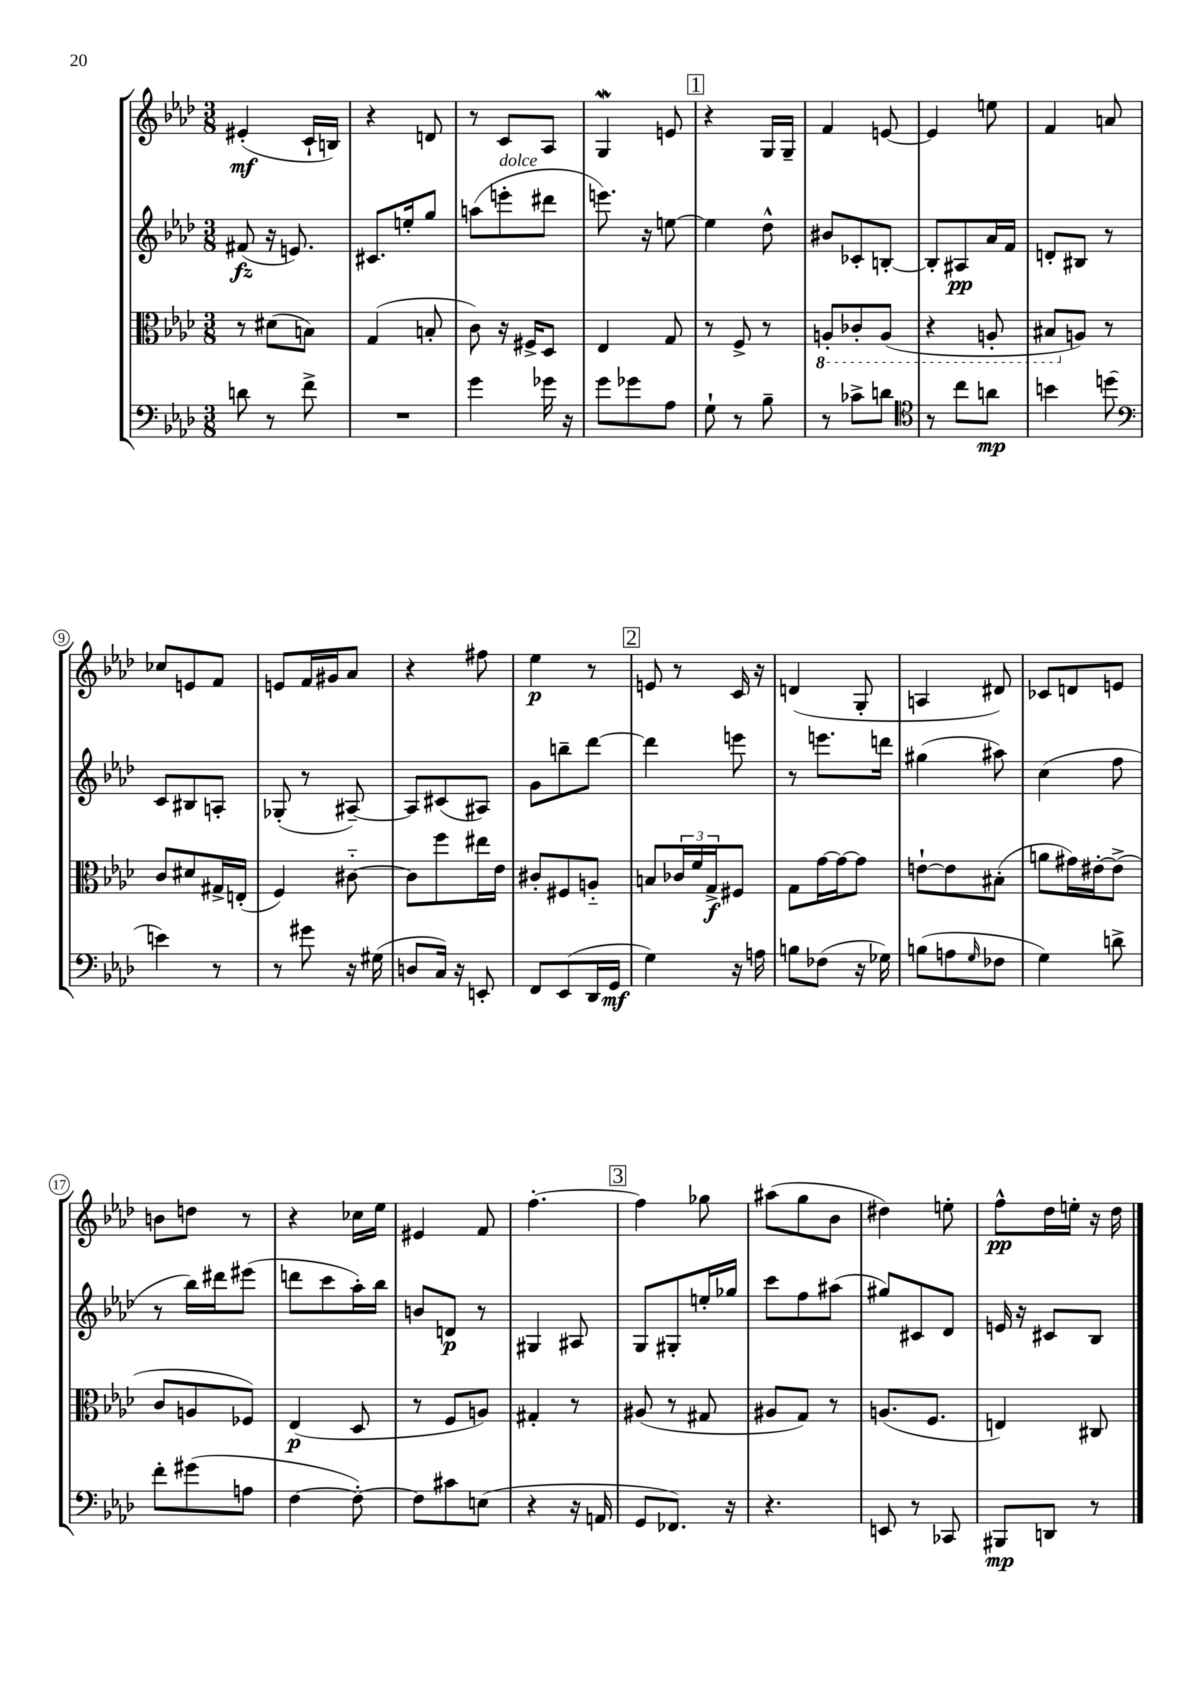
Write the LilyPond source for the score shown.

<<
\new StaffGroup <<
\new Staff = "s0" {
    \clef treble \key aes \major \numericTimeSignature \time 3/8
    eis'4-.\mf( c'16-! b16) |
    r4 d'8 |
    r8 c'8 aes8 |
    g4\mordent e'8 |
    \mark \markup { \box "1" } r4 g16 g16-- |
    f'4 e'8~ |
    e'4 e''8 |
    f'4 a'8 |
    ces''8 e'8 f'8 |
    e'8 f'16 gis'16 aes'8 |
    r4 fis''8 |
    ees''4\p r8 |
    \mark \markup { \box "2" } e'8 r8 c'16 r16 |
    d'4( g8-. |
    a4 dis'8) |
    ces'8 d'8 e'8 |
    b'8 d''8 r8 |
    r4 ces''16 ees''16 |
    eis'4 f'8 |
    f''4.~-. |
    \mark \markup { \box "3" } f''4 ges''8 |
    ais''8( g''8 bes'8 |
    dis''4) e''8-. |
    f''8-^\pp des''16 e''16-. r16 des''16 \bar "|." |
}
\new Staff = "s1" {
    \clef treble \key aes \major \numericTimeSignature \time 3/8
    fis'8\fz( r16 e'8.) |
    cis'8. e''16-. g''8 |
    a''8( e'''8-.^\markup { \italic "dolce" } dis'''8 |
    e'''8.) r16 e''8~ |
    \mark \markup { \box "1" } e''4 des''8-^ |
    bis'8 ces'8-. b8~-. |
    b8-. ais8\pp aes'16 f'16 |
    d'8-. bis8 r8 |
    c'8 bis8 a8-. |
    ges8-.( r8 ais8~--) |
    ais8 cis'8( ais8) |
    g'8 b''8-- des'''8~ |
    \mark \markup { \box "2" } des'''4 e'''8 |
    r8 e'''8. d'''16 |
    gis''4( ais''8) |
    c''4( f''8 |
    r8 bes''16) dis'''16 eis'''8( |
    d'''8 c'''8 aes''16-.) bes''16 |
    b'8 d'8\p r8 |
    gis4 ais8 |
    \mark \markup { \box "3" } g8 gis8-. e''16-. ges''16 |
    c'''8 f''8 ais''8( |
    gis''8) cis'8 des'8 |
    e'16 r16 cis'8 bes8 \bar "|." |
}
\new Staff = "s2" {
    \clef alto \key aes \major \numericTimeSignature \time 3/8
    r8 dis'8( b8) |
    g4( b8-. |
    c'8) r16 fis16-> des8 |
    ees4 g8 |
    \mark \markup { \box "1" } r8 f8-> r8 |
    \ottava #-1 a,8-. ces8-. a,8( |
    r4 a,8-. |
    bis,8 \ottava #0 a8) r8 |
    c'8 dis'8 gis16-> e16-.( |
    f4) cis'8~-_ |
    cis'8 f''8 eis''16 ees'16 |
    cis'8-. fis8 a8-_ |
    \mark \markup { \box "2" } b8 \tuplet 3/2 { ces'16 f'16 g16->\f } fis8 |
    g8 g'16~ g'16~ g'8 |
    e'8~-! e'8 bis8-.( |
    a'8 gis'16) eis'16~-. eis'8->( |
    c'8 a8 fes8) |
    ees4\p( des8 |
    r8 f8 a8) |
    gis4-. r8 |
    \mark \markup { \box "3" } ais8( r8 gis8 |
    ais8 g8) r8 |
    a8.( f8. |
    e4) cis8 \bar "|." |
}
\new Staff = "s3" {
    \clef bass \key aes \major \numericTimeSignature \time 3/8
    d'8 r8 f'8-> |
    R4. |
    g'4 ges'16 r16 |
    g'8 ges'8 aes8 |
    \mark \markup { \box "1" } g8-! r8 bes8-- |
    r8 ces'8-> d'8 |
    \clef tenor r8 c''8 a'8\mp |
    b'4 d''8( |
    \clef bass e'4) r8 |
    r8 gis'8 r16 gis16( |
    d8 c16) r16 e,8-. |
    f,8 ees,8( des,16 g,16\mf |
    \mark \markup { \box "2" } g4) r16 a16 |
    b8 fes8( r16 ges16) |
    b8( a8 \grace { g16 } fes8 |
    g4) d'8-> |
    f'8-. gis'8( a8 |
    f4~ f8~-.) |
    f8 cis'8 e8( |
    r4 r16 a,16 |
    \mark \markup { \box "3" } g,8 fes,8.) r16 |
    r4. |
    e,8 r8 ces,8 |
    bis,,8\mp d,8 r8 \bar "|." |
}
>>
>>
\layout { \context { \Score \override BarNumber.stencil = #(make-stencil-circler 0.1 0.3 ly:text-interface::print) } }
